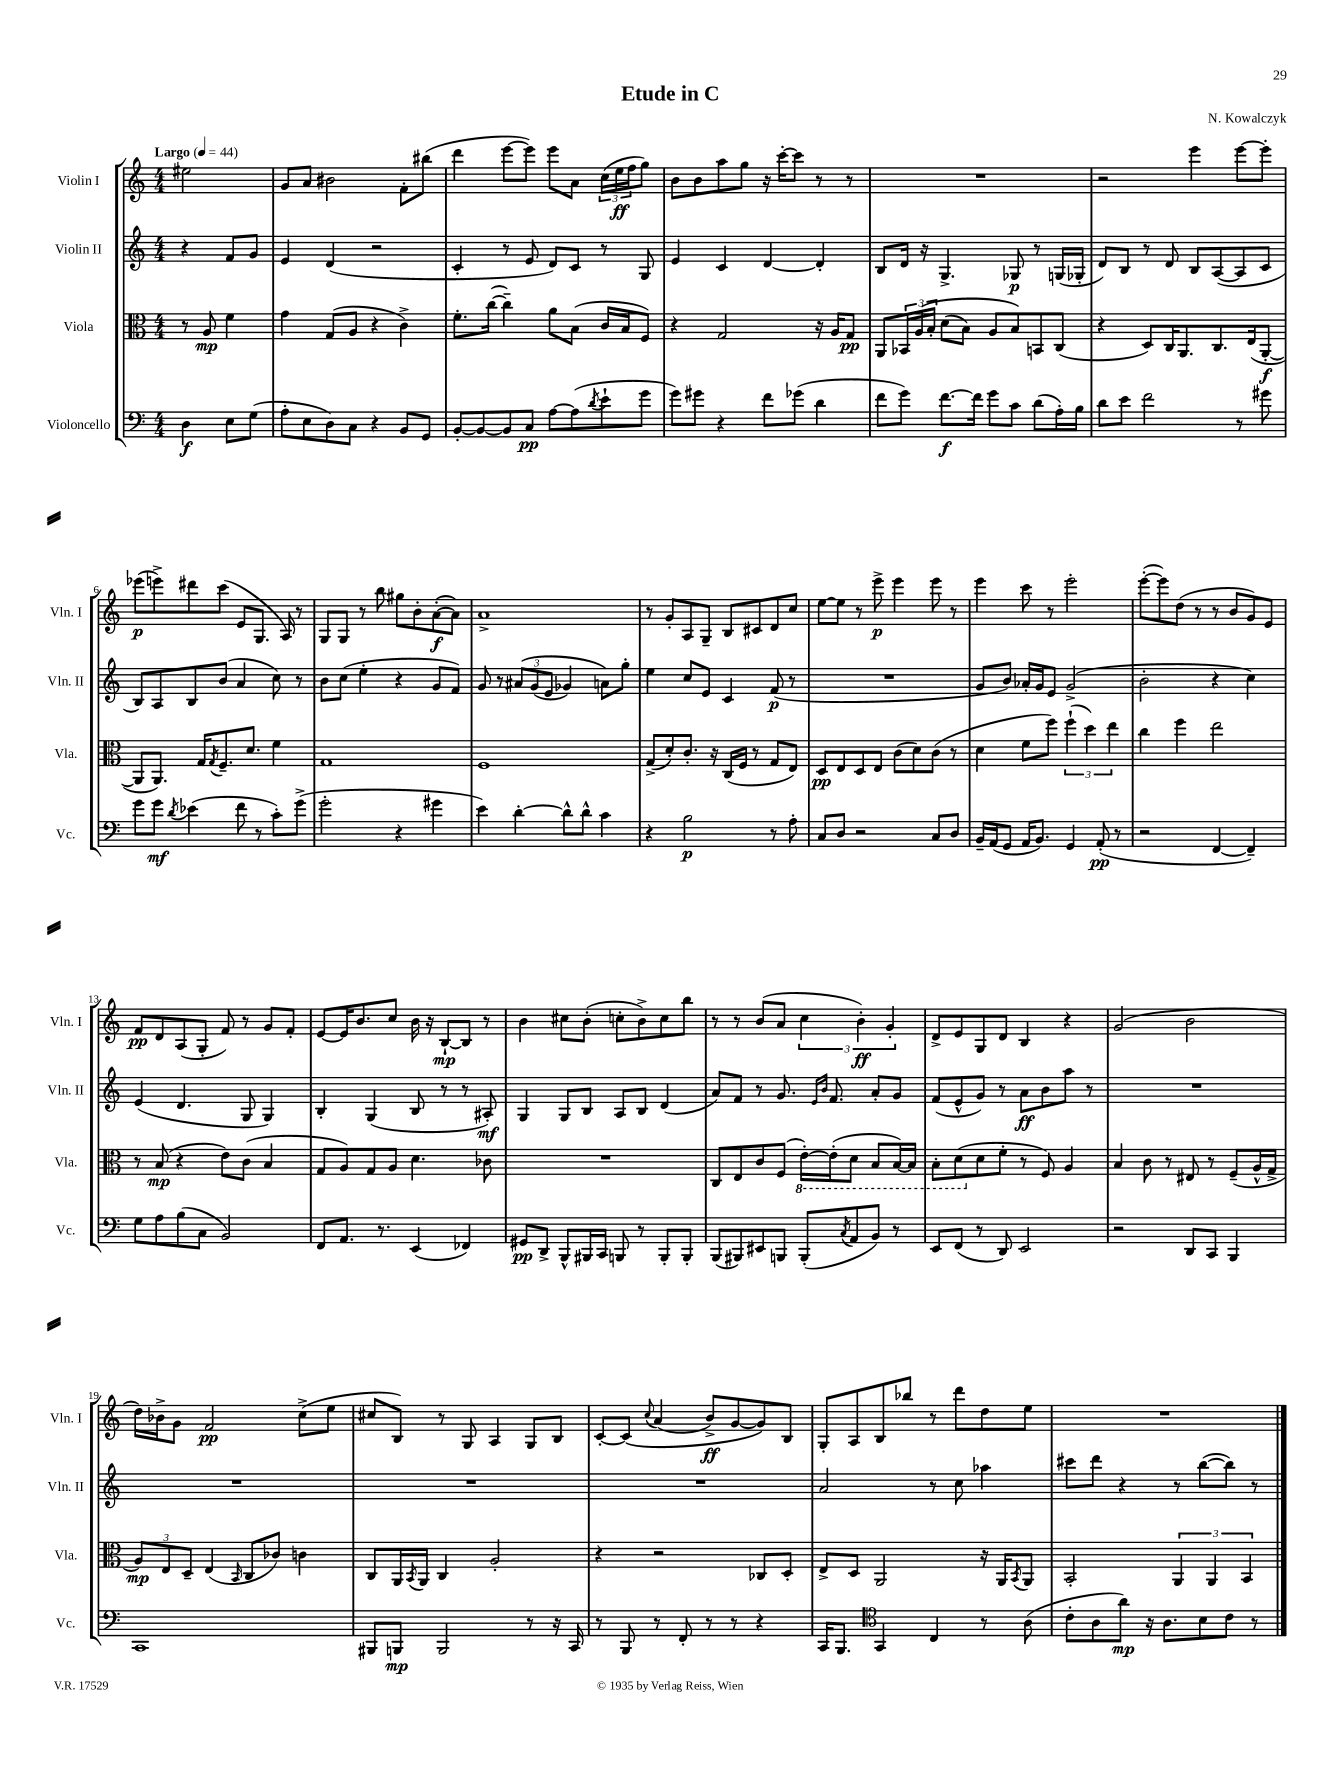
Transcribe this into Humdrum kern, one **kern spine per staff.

**kern	**kern	**kern	**kern
*staff4	*staff3	*staff2	*staff1
*clefF4	*clefC3	*clefG2	*clefG2
*k[]	*k[]	*k[]	*k[]
*M4/4	*M4/4	*M4/4	*M4/4
*MM44	*MM44	*MM44	*MM44
4D\	8r	4r	2ee#\
.	8A/	.	.
8E\L	4f\	8f/L	.
(8G\J	.	8g/J	.
=	=	=	=
8A'\L	4g\	4e/	8g/L
8E\	.	.	8a/J
8D\)	(8G/L	(4d/	2b#\
8C\J	8A/J	.	.
4r	4r	2r	.
8BB/L	4c^\)	.	8f'\L
8GG/J	.	.	(8bb#\J
=	=	=	=
[8BB'/L	8.f'\L	4c'/	4ddd\
8BB/_	.	.	.
.	([16cc\Jk	.	.
8BB/]	4cc~\])	8r	[8eee\L
8C/J	.	8e/	8eee\]J)
[8A\L	8a\L	8d/L)	8eee\L
(8A\]	(8B\J	8c/J	8a\J
8qd/	.	.	.
8e`\	16c/LL	8r	(24cc\LL
.	.	.	24ee\
.	16B/J	.	.
.	.	.	24ff\J
8g\J	8F/J)	8G/	8gg\J)
=	=	=	=
8g\L)	4r	4e/	8b\L
8g#\J	.	.	8b\
4r	2G/	4c/	8aa\
.	.	.	8gg\J
8f\L	.	[4d/	16r
.	.	.	[16ccc'\LK
(8g-\J	.	.	8ccc\]J
4d\	16r	4d'/]	8r
.	16A/LK	.	.
.	8G/J	.	8r
=	=	=	=
8f\L	8AA/L	8B/L	1r
8g\J)	24BB-/L	16d/Jk	.
.	&(24A/	.	.
.	.	16r	.
.	24B'/JJ	.	.
[8.f\L	(8d\L	4.G^/	.
.	8B\J)	.	.
16f\]Jk	.	.	.
8g\L	8A/L	.	.
8c\J	8B/&)	8G-/	.
(8d\L	8BB/	8r	.
16A'\L)	(8C/J	(16G/LL	.
16B\JJ	.	16G-'/JJ	.
=	=	=	=
8d\L	4r	8d/L)	2r
8e\J	.	8B/J	.
2f\	8D/L)	8r	.
.	16C/K	8d/	.
.	8.AA/	.	.
.	.	8B/L	4eee\
.	8.C/	([8A/	.
8r	.	8A/]	[8eee\L
.	(16E/k	.	.
8g#\	[8AA'/J	8c/J	8eee'\]J
=	=	=	=
8g\L	8AA/]L	8B/L)	(8eee-\L
8g\J	8.AA/J)	8A/	8eee^\)
8qd/	.	.	.
(4e-\	.	8B/	8ddd#\
.	16G/LK	.	.
.	8qG/	.	.
.	8.F~/	(8b/J	(8ccc\J
8f\	.	4a/	8e/L
.	8.d/J	.	.
8r	.	.	8.G/J
8c'\L)	4f\	8cc\)	.
.	.	.	16A/)
(8g^\J	.	8r	8r
=	=	=	=
2g'\	1G	8b\L	8G/L
.	.	(8cc\J	8G/J
.	.	4ee'\	8r
.	.	.	8bb\
4r	.	4r	8gg#\L
.	.	.	8b'\
4g#\	.	8g/L	([8a'\
.	.	8f/J)	8a\]J)
=	=	=	=
4e\)	1F	8g/	1a^
.	.	8r	.
[4d'\	.	&(12a#/L	.
.	.	(12g/	.
.	.	12e/J	.
8d^^\]L	.	4g-/)	.
8d^^\J	.	.	.
4c\	.	8a\L&)	.
.	.	8gg'\J	.
=	=	=	=
4r	(8G^/L	4ee\	8r
.	8d'/)	.	8g'/L
2B\	8.c'/J	8cc/L	8A/
.	.	8e/J	8G~/J
.	16r	.	.
.	(16C/LL	4c/	8B/L
.	16F/JJ	.	.
.	8r	.	8c#/
8r	8G/L	(8f/	8d/
8A'\	8E/J)	8r	8cc/J
=	=	=	=
8C/L	8D/L	1r	[8ee\L
8D/J	8E/	.	8ee\]J
2r	8D/	.	8r
.	8E/J	.	8eee^\
.	(8c\L	.	4eee\
.	8d\)	.	.
8C/L	(8c\J	.	8eee\
8D/J	8r	.	8r
=	=	=	=
16BB~/LL	4d\	8g/L	4eee\
(16AA/J	.	.	.
8GG/J	.	8b/J)	.
16AA/LK	8f\L	16a-'/LL	8ccc\
8.BB/J)	.	16g/J	.
.	8ff\J)	8e/J	8r
4GG/	(6ff`\	(2g^/	2eee'\
.	6dd\)	.	.
(8AA'/	.	.	.
.	6ee\	.	.
8r	.	.	.
=	=	=	=
2r	4cc\	2b'\	([8eee'\L
.	.	.	8eee\])
.	4ff\	.	(8dd\J
.	.	.	8r
[4FF/	2ee\	4r	8r
.	.	.	8b/L
4FF~/])	.	4cc\)	8g/)
.	.	.	8e/J
=	=	=	=
8G\L	8r	(4e/	8f/L
8A\	(8B/	.	8d/
(8B\	4r	4.d/	(8A/
8C\J	.	.	8G'/J
2BB/)	8e\L)	.	8f/)
.	(8c\J	8G/	8r
.	4B/	4G/)	8g/L
.	.	.	8f'/J
=	=	=	=
8FF/L	8G/L	4B'/	[8e/L
8.AA/J	8A/)	.	16e/]K
.	.	.	8.b/
.	8G/	(4G/	.
8.r	.	.	.
.	8A/J	.	8cc/J
(4EE/	4.d\	8B/	16b\
.	.	.	16r
.	.	8r	[8B`/L
4FF-/)	.	8r	8B/]J
.	8c-\	8A#'/)	8r
=	=	=	=
8GG#/L	1r	4G/	4b\
8DD^/J	.	.	.
8BBB^^/L	.	8G/L	8cc#\L
16BBB#/L	.	8B/J	(8b'\J
16CC/JJ	.	.	.
8BBB/	.	8A/L	8cc'\L
8r	.	8B/J	8b^\)
8BBB'/L	.	(4d/	8cc\
8BBB'/J	.	.	8bb\J
=	=	=	=
(8BBB/L	8C/L	8a/L)	8r
8BBB#/)	8E/	8f/J	8r
8EE#/	8c/	8r	(8b/L
8BBB/J	(8F/J	8.g/	8a/J
(8BBB'/L	[16E'\LL)	.	6cc\
.	.	16qqe/LL	.
.	.	16qqb/JJ	.
.	(16E'\]J	8.f/	.
8qC/	.	.	.
8AA/	8D\J	.	.
.	.	.	6b'\)
8BB/J)	8BB/L	8a'/L	.
.	.	.	6g'/
8r	[16BB/L)	8g/J	.
.	16BB/]JJ	.	.
=	=	=	=
8EE/L	8BB'\L	(8f/L	8d^/L
(8FF/J	(8D\	8e^^/	8e/
8r	8d\	8g/J)	8G/
8DD/)	8f'\J	8r	8d/J
2EE/	8r	8a\L	4B/
.	8F/)	8b\	.
.	4A/	8aa\J	4r
.	.	8r	.
=	=	=	=
2r	4B/	1r	(2g/
.	8c\	.	.
.	8r	.	.
8DD/L	8E#/	.	2b\
8CC/J	8r	.	.
4BBB/	(8F~/L	.	.
.	16A^^/L	.	.
.	16G^/JJ	.	.
=	=	=	=
1CC	12A/L)	1r	16dd\LL)
.	.	.	16b-^\J
.	12E/	.	.
.	.	.	8g\J
.	12D~/J	.	.
.	(4E/	.	2f/
.	16qqBB/	.	.
.	8C/L	.	.
.	8c-/J)	.	.
.	4c\	.	(8cc^\L
.	.	.	8ee\J
=	=	=	=
8BBB#/L	8C/L	1r	8cc#/L
8BBB/J	16AA/L	.	8B/J)
.	8qBB/	.	.
.	16AA/JJ	.	.
2BBB/	4C/	.	8r
.	.	.	8G/
.	2A'/	.	4A/
8r	.	.	8G/L
16r	.	.	8B/J
16CC/	.	.	.
=	=	=	=
8r	4r	1r	[8c'/L
8BBB/	.	.	&(8c/]J
.	.	.	8qqcc/
8r	2r	.	(4a/
8FF'/	.	.	.
8r	.	.	8b^/L)
8r	.	.	[8g/
4r	8C-/L	.	8g/]&)
.	8D'/J	.	8B/J
=	=	=	=
16CC/LK	8E^/L	2a/	8G'/L
8.BBB/J	.	.	.
.	8D/J	.	8A/
*clefC4	*	*	*
4GG/	2AA/	.	8B/
.	.	.	8bb-/J
4C/	.	8r	8r
.	.	8cc\	8ddd\L
8r	16r	4aa-\	8dd\
.	16AA/LK	.	.
.	8qBB/	.	.
(8A\	8AA/J	.	8ee\J
=	=	=	=
8c'\L	2BB'/	8ccc#\L	1r
8A\	.	8ddd\J	.
8a\J)	.	4r	.
16r	.	.	.
8.A\L	.	.	.
.	6AA/	8r	.
8B\	.	([8bb\L	.
.	6AA/	.	.
8c\J	.	8bb\]J)	.
.	6BB/	.	.
8r	.	8r	.
==	==	==	==
*-	*-	*-	*-
